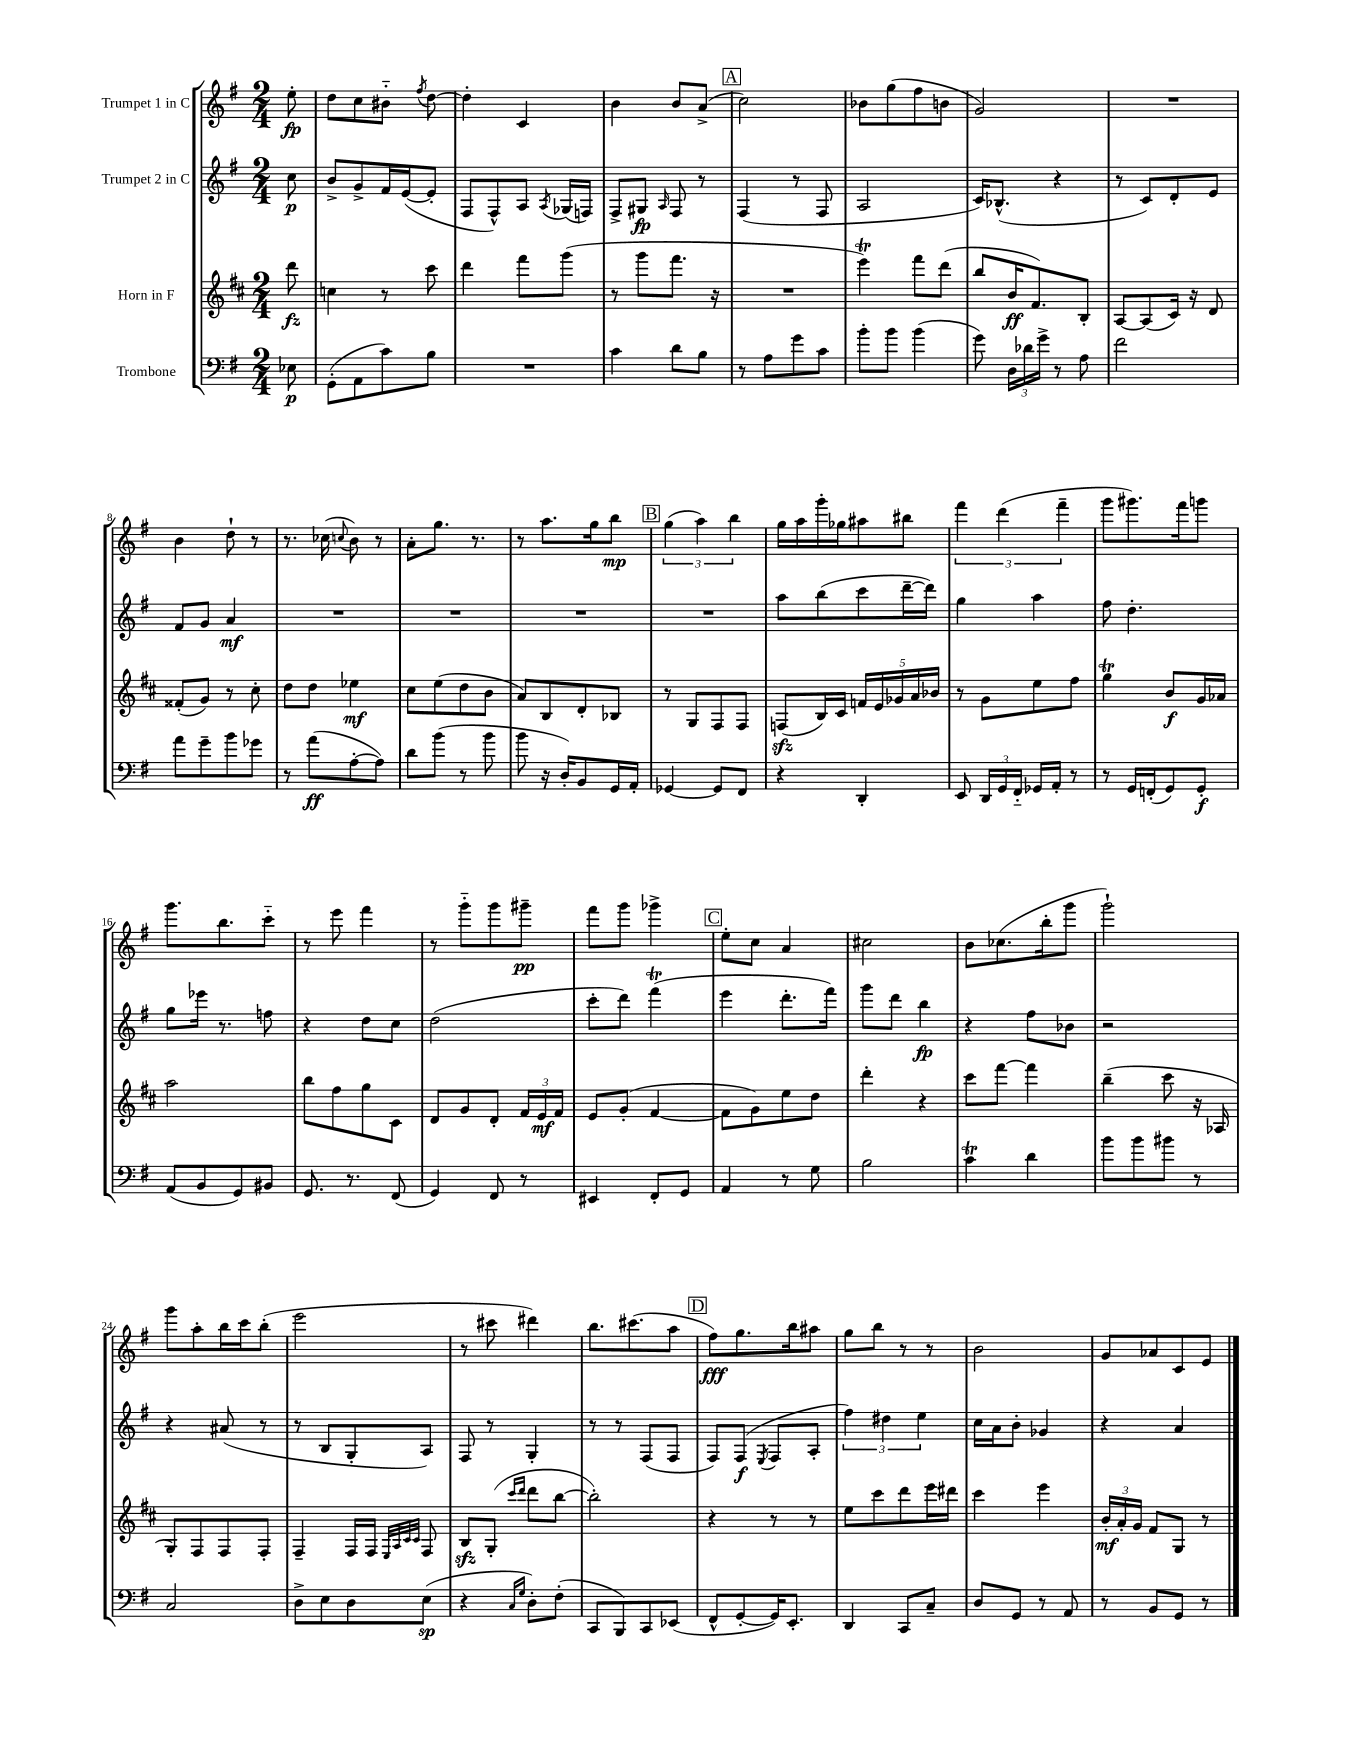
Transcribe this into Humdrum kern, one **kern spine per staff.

**kern	**kern	**kern	**kern
*staff4	*staff3	*staff2	*staff1
*clefF4	*clefG2	*clefG2	*clefG2
*k[f#]	*k[f#c#]	*k[f#]	*k[f#]
*M2/4	*M2/4	*M2/4	*M2/4
8E-\	8ddd\	8cc\	8ee'\
=	=	=	=
(8GG'\L	4cc\	8b^/L	8dd\L
8AA\	.	8g^/	8cc\
8c\)	8r	16f#/L	8b#'~\J
.	.	([16e/J	.
.	.	.	8qff#/
8B\J	8ccc#\	8e'/]J	[8dd\
=	=	=	=
2r	4ddd\	8F#/L	4dd'\]
.	.	8F#^^/)	.
.	8fff#\L	8A/J	4c/
.	.	8qA/	.
.	(8ggg\J	(16G-/LL	.
.	.	16F/JJ)	.
=	=	=	=
4c\	8r	8F#^/L	4b\
.	8ggg\L	8G#/J	.
.	.	16qqA/	.
8d\L	8.fff#\J	8F#/	8b/L
8B\J	.	8r	(8a^/J
.	16r	.	.
=	=	=	=
8r	2r	(4F#/	2cc\)
8A\L	.	.	.
8g\	.	8r	.
8c\J	.	8F#/	.
=	=	=	=
8b'\L	4eee\)	2A/	8b-\L
8b\J	.	.	(8gg\
(4b\	8fff#\L	.	8ff#\
.	(8ddd\J	.	8b\J
=	=	=	=
8g\)	8bb/L	16c/LK)	2g/)
.	.	(8.B-^^/J	.
24D\LL	16b/K	.	.
24d-\	.	.	.
.	8.f#/)	.	.
24g^\JJ	.	.	.
8r	.	4r	.
8A\	8B'/J	.	.
=	=	=	=
2f#\	[8A/L	8r	2r
.	(8A/]	8c/L)	.
.	16c#/Jk)	8d'/	.
.	16r	.	.
.	8d/	8e/J	.
=	=	=	=
8a\L	(8f##'/L	8f#/L	4b\
8g~\	8g/J)	8g/J	.
8b\	8r	4a/	8dd`\
8g-\J	8cc#'\	.	8r
=	=	=	=
8r	8dd\L	2r	8.r
(8a\L	8dd\J	.	.
.	.	.	(16cc-\
.	.	.	8qqcc/
[8A'\	4ee-\	.	8b\)
8A\]J)	.	.	8r
=	=	=	=
8d\L	8cc#\L	2r	8a'\L
(8b\J	(8ee\	.	8.gg\J
8r	8dd\	.	.
.	.	.	8.r
8b\	8b\J	.	.
=	=	=	=
8b\	8a/L)	2r	8r
16r	8B/	.	8.aa\L
16D'/LK)	.	.	.
8BB/	8d'/	.	.
.	.	.	16gg\k
16GG/L	8B-/J	.	8bb\J
16AA'/JJ	.	.	.
=	=	=	=
[4GG-/	8r	2r	(6gg\
.	8G/L	.	.
.	.	.	6aa\)
8GG-/]L	8F#/	.	.
.	.	.	6bb\
8FF#/J	8F#/J	.	.
=	=	=	=
4r	(8F/L	8aa\L	16gg\LL
.	.	.	16aa\
.	16B/L)	(8bb\	16ggg'\
.	16c#/JJ	.	16gg-\J
4DD'/	20f/LL	8ccc\	8aa#\
.	20e/	.	.
.	20g-/	.	.
.	.	[16ddd~\L	8bb#\J
.	20a/	.	.
.	.	16ddd\]JJ)	.
.	20b-/JJ	.	.
=	=	=	=
8EE/	8r	4gg\	6fff#\
24DD/LL	8g\L	.	.
24GG/	.	.	(6ddd\
24FF#'~/JJ	.	.	.
16GG-/LL	8ee\	4aa\	.
16AA'/JJ	.	.	.
.	.	.	6fff#~\
8r	8ff#\J	.	.
=	=	=	=
8r	4gg\	8ff#\	8ggg\L
16GG/LL	.	4.dd'\	8.ggg#\)
(16FF'/J	.	.	.
8GG/)	8b/L	.	.
.	.	.	16fff#\k
8GG'/J	16g/L	.	8ggg\J
.	16a-/JJ	.	.
=	=	=	=
(8AA/L	2aa\	8gg\L	8.ggg\L
8BB/	.	16eee-\Jk	.
.	.	8.r	8.bb\
8GG/)	.	.	.
8BB#/J	.	8ff\	8ccc'~\J
=	=	=	=
8.GG/	8bb\L	4r	8r
.	8ff#\	.	8eee\
8.r	.	.	.
.	8gg\	8dd\L	4fff#\
(8FF#/	8c#\J	8cc\J	.
=	=	=	=
4GG/)	8d/L	(2dd\	8r
.	8g/	.	8ggg'~\L
8FF#/	8d'/J	.	8ggg\
8r	24f#/LL	.	8ggg#~\J
.	24e/	.	.
.	24f#/JJ	.	.
=	=	=	=
4EE#/	8e/L	8ccc'\L	8fff#\L
.	(8g'/J	8ddd\J)	8ggg\J
8FF#'/L	[4f#/	(4fff#\	4ggg-^\
8GG/J	.	.	.
=	=	=	=
4AA/	8f#\]L	4eee\	8ee'\L
.	8g\)	.	8cc\J
8r	8ee\	8.ddd'\L	4a/
8G\	8dd\J	.	.
.	.	16fff#\Jk)	.
=	=	=	=
2B\	4ddd'\	8ggg\L	2cc#\
.	.	8ddd\J	.
.	4r	4bb\	.
=	=	=	=
4c\	8ccc#\L	4r	8b\L
.	[8fff#\J	.	(8.cc-\
4d\	4fff#\]	8ff#\L	.
.	.	.	16bb'\k
.	.	8b-\J	8ggg\J
=	=	=	=
8b\L	(4bb~\	2r	2ggg`\)
8b\	.	.	.
8b#\J	8ccc#\	.	.
8r	16r	.	.
.	16A-/	.	.
=	=	=	=
2C/	8G'/L)	4r	8ggg\L
.	8F#/	.	8aa'\
.	8F#/	(8a#/	16bb\L
.	.	.	16ccc\J
.	8F#'/J	8r	(8bb'\J
=	=	=	=
8D^\L	4F#~/	8r	2eee\
8E\	.	8B/L	.
8D\	16F#/LL	8G'/	.
.	16F#/JJ	.	.
.	32qqE/LLL	.	.
.	32qqA/	.	.
.	32qqc#/	.	.
.	32qqc#/JJJ	.	.
(8E\J	8F#/	8A/J)	.
=	=	=	=
4r	8B/L	8F#/	8r
.	(8G'/J	8r	8ccc#\
16qqC/LL	16qqccc#/LL	.	.
16qqG/JJ	16qqddd/JJ	.	.
8D'\L)	8ddd\L	4G'/	4ddd#\)
(8F#'\J	[8bb\J	.	.
=	=	=	=
8CC/L	2bb'\])	8r	8.bb\L
8BBB/)	.	8r	.
.	.	.	(8.ccc#\
8CC/	.	(8F#/L	.
(8EE-/J	.	8F#/J	8aa\J
=	=	=	=
8FF#^^/L	4r	8F#/L)	8ff#\L)
[8GG'/	.	(8F#/J	8.gg\
.	.	8qE/	.
16GG/]K)	8r	8F#/L	.
8.EE'/J	.	.	16bb\k
.	8r	8A'/J	8aa#\J
=	=	=	=
4DD/	8ee\L	6ff#\)	8gg\L
.	8ccc#\	.	8bb\J
.	.	6dd#\	.
8CC/L	8ddd\	.	8r
.	.	6ee\	.
8C~/J	16eee\L	.	8r
.	16ddd#\JJ	.	.
=	=	=	=
8D/L	4ccc#\	16cc\LL	2b\
.	.	16a\J	.
8GG/J	.	8b'\J	.
8r	4eee\	4g-/	.
8AA/	.	.	.
=	=	=	=
8r	24b'/LL	4r	8g/L
.	24a'/	.	.
.	24g/JJ	.	.
8BB/L	8f#/L	.	8a-/
8GG/J	8G/J	4a/	8c/
8r	8r	.	8e/J
==	==	==	==
*-	*-	*-	*-
